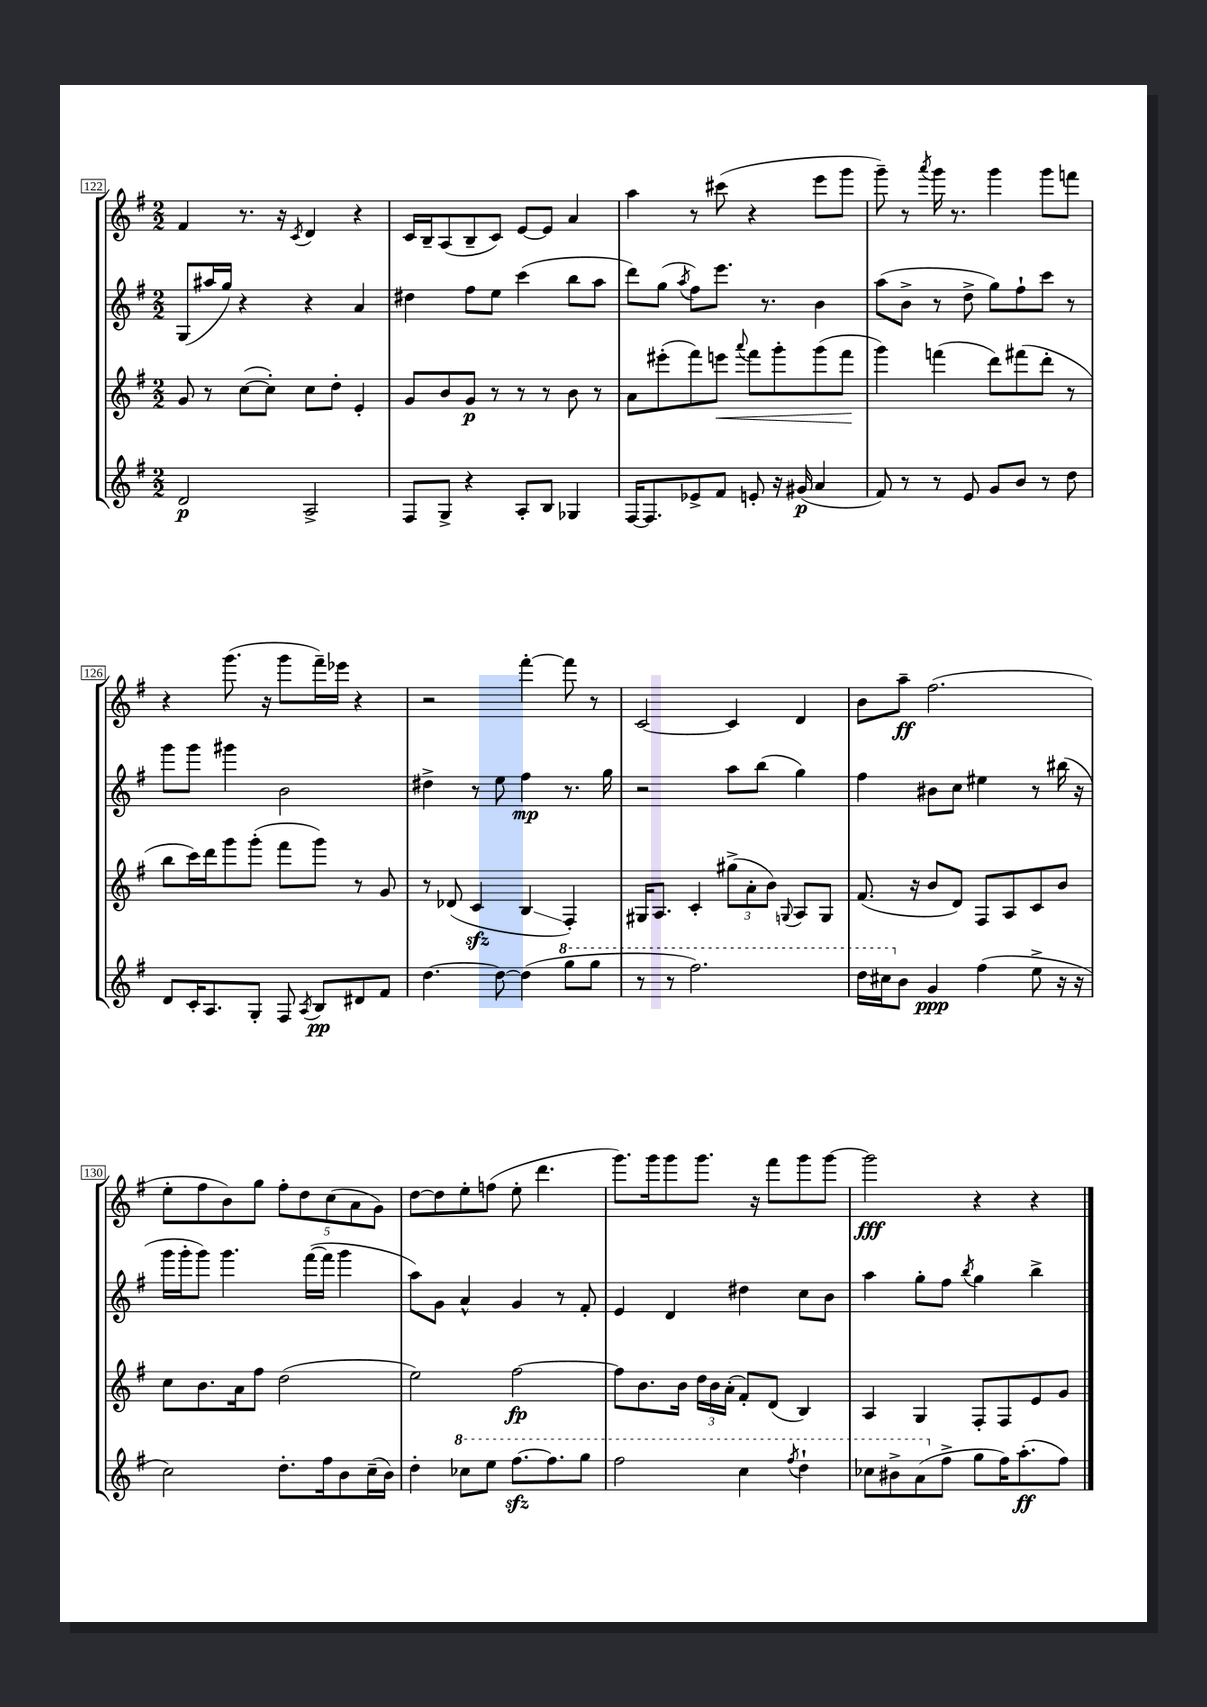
<<
\new StaffGroup <<
\new Staff = "s0" {
    \clef treble \key g \major \numericTimeSignature \time 2/2
    \autoBeamOff fis'4 r8. r16 \acciaccatura { c'8 } d'4 r4 |
    c'16[ b16-- a8( b8-- c'8]) e'8[~ e'8] a'4 |
    a''4 r8 cis'''8( r4 e'''8[ g'''8] |
    g'''8--) r8 \acciaccatura { a'''8 } g'''16 r8. g'''4 g'''8[ f'''8] |
    r4 g'''8.( r16 g'''8[ fis'''16--) ees'''16] r4 |
    r2 fis'''4~-. fis'''8 r8 |
    c'2~ c'4 d'4 |
    b'8[ a''8]--\ff fis''2.( |
    e''8[-. fis''8 b'8) g''8] \tuplet 5/4 { fis''8[-. d''8 c''8( a'8 g'8]) } |
    d''8[~ d''8 e''8-. f''8]( e''8-. d'''4. |
    g'''8.[) g'''16 g'''8 g'''8.] r16 fis'''8[ g'''8 g'''8]~ |
    g'''2\fff r4 r4 \bar "|." |
}
\new Staff = "s1" {
    \clef treble \key g \major \numericTimeSignature \time 2/2
    \autoBeamOff g8[( ais''16 g''16]) r4 r4 a'4 |
    dis''4 fis''8[ e''8] c'''4( b''8[ a''8] |
    d'''8[) g''8]( \acciaccatura { a''8 } fis''8[) e'''8.] r8. b'4 |
    a''8[( b'8]-> r8 d''8-> g''8[) fis''8-! c'''8] r8 |
    g'''8[ g'''8] gis'''4 b'2 |
    dis''4-> r8 e''8 fis''4\mp r8. g''16 |
    r2 a''8[ b''8]( g''4) |
    fis''4 bis'8[ c''8] eis''4 r8 bis''16( r16 |
    g'''16[ g'''16-. g'''8]) g'''4. fis'''16[~( fis'''16] g'''4 |
    a''8[) g'8] a'4-^ g'4 r8 fis'8-. |
    e'4 d'4 dis''4 c''8[ b'8] |
    a''4 g''8[-. fis''8] \acciaccatura { b''8 } g''4 b''4-> \bar "|." |
}
\new Staff = "s2" {
    \clef treble \key g \major \numericTimeSignature \time 2/2
    \autoBeamOff g'8 r8 c''8[~( c''8]-.) c''8[ d''8]-. e'4-. |
    g'8[ b'8 g'8]\p r8 r8 r8 b'8 r8 |
    a'8[ eis'''8-.( fis'''8) e'''8]\< \appoggiatura { a'''8 } fis'''8[ g'''8-. g'''8( fis'''8]\! |
    g'''4) f'''4( d'''8[) fis'''8( d'''8]-. r8 |
    b''8[ c'''16) d'''16 g'''8 g'''8]-.( fis'''8[ g'''8]) r8 g'8 |
    r8 des'8( c'4\sfz b4\glissando fis4-.) |
    gis16[ a8.] c'4-. \tuplet 3/2 { gis''8[->( a'8-. b'8]) } \appoggiatura { g8 } a8[ g8] |
    fis'8.( r16 b'8[ d'8]) fis8[ a8 c'8 b'8] |
    c''8[ b'8. a'16 fis''8] d''2( |
    e''2) fis''2~\fp |
    fis''8[ b'8. b'16] \tuplet 3/2 { d''16[ b'16 a'16]-.( } fis'8[-.) d'8]( b4) |
    a4 g4 fis8[-. fis8 e'8 g'8] \bar "|." |
}
\new Staff = "s3" {
    \clef treble \key g \major \numericTimeSignature \time 2/2
    \autoBeamOff d'2\p a2-> |
    fis8[ g8]-> r4 a8[-. b8] ges4 |
    fis16[~ fis8. ees'8-> fis'8] e'8-. r16 gis'16\p( a'4 |
    fis'8) r8 r8 e'8 g'8[ b'8] r8 d''8 |
    d'8[ c'16-. a8. g8]-. fis8 \acciaccatura { a8 } b8[\pp dis'8 fis'8] |
    d''4.~ d''8~ d''4( \ottava #1 g'''8[ g'''8] |
    r8 r8 fis'''2.) |
    d'''16[ cis'''16 \ottava #0 b'8] g'4\ppp fis''4( e''8-> r16 r16 |
    c''2) d''8.[-. fis''16 b'8 c''16--( b'16]) |
    d''4-. \ottava #1 ces'''8[ e'''8] fis'''8.[~\sfz fis'''8. g'''8] |
    fis'''2 c'''4 \acciaccatura { fis'''8 } d'''4-! |
    ces'''8[ bis''8-> a''8( \ottava #0 fis''8]-> g''8[ fis''16) a''8.-.\ff( fis''8]) \bar "|." |
}
>>
>>
\layout { \context { \Score currentBarNumber = #122 \override BarNumber.stencil = #(make-stencil-boxer 0.1 0.3 ly:text-interface::print) } }
